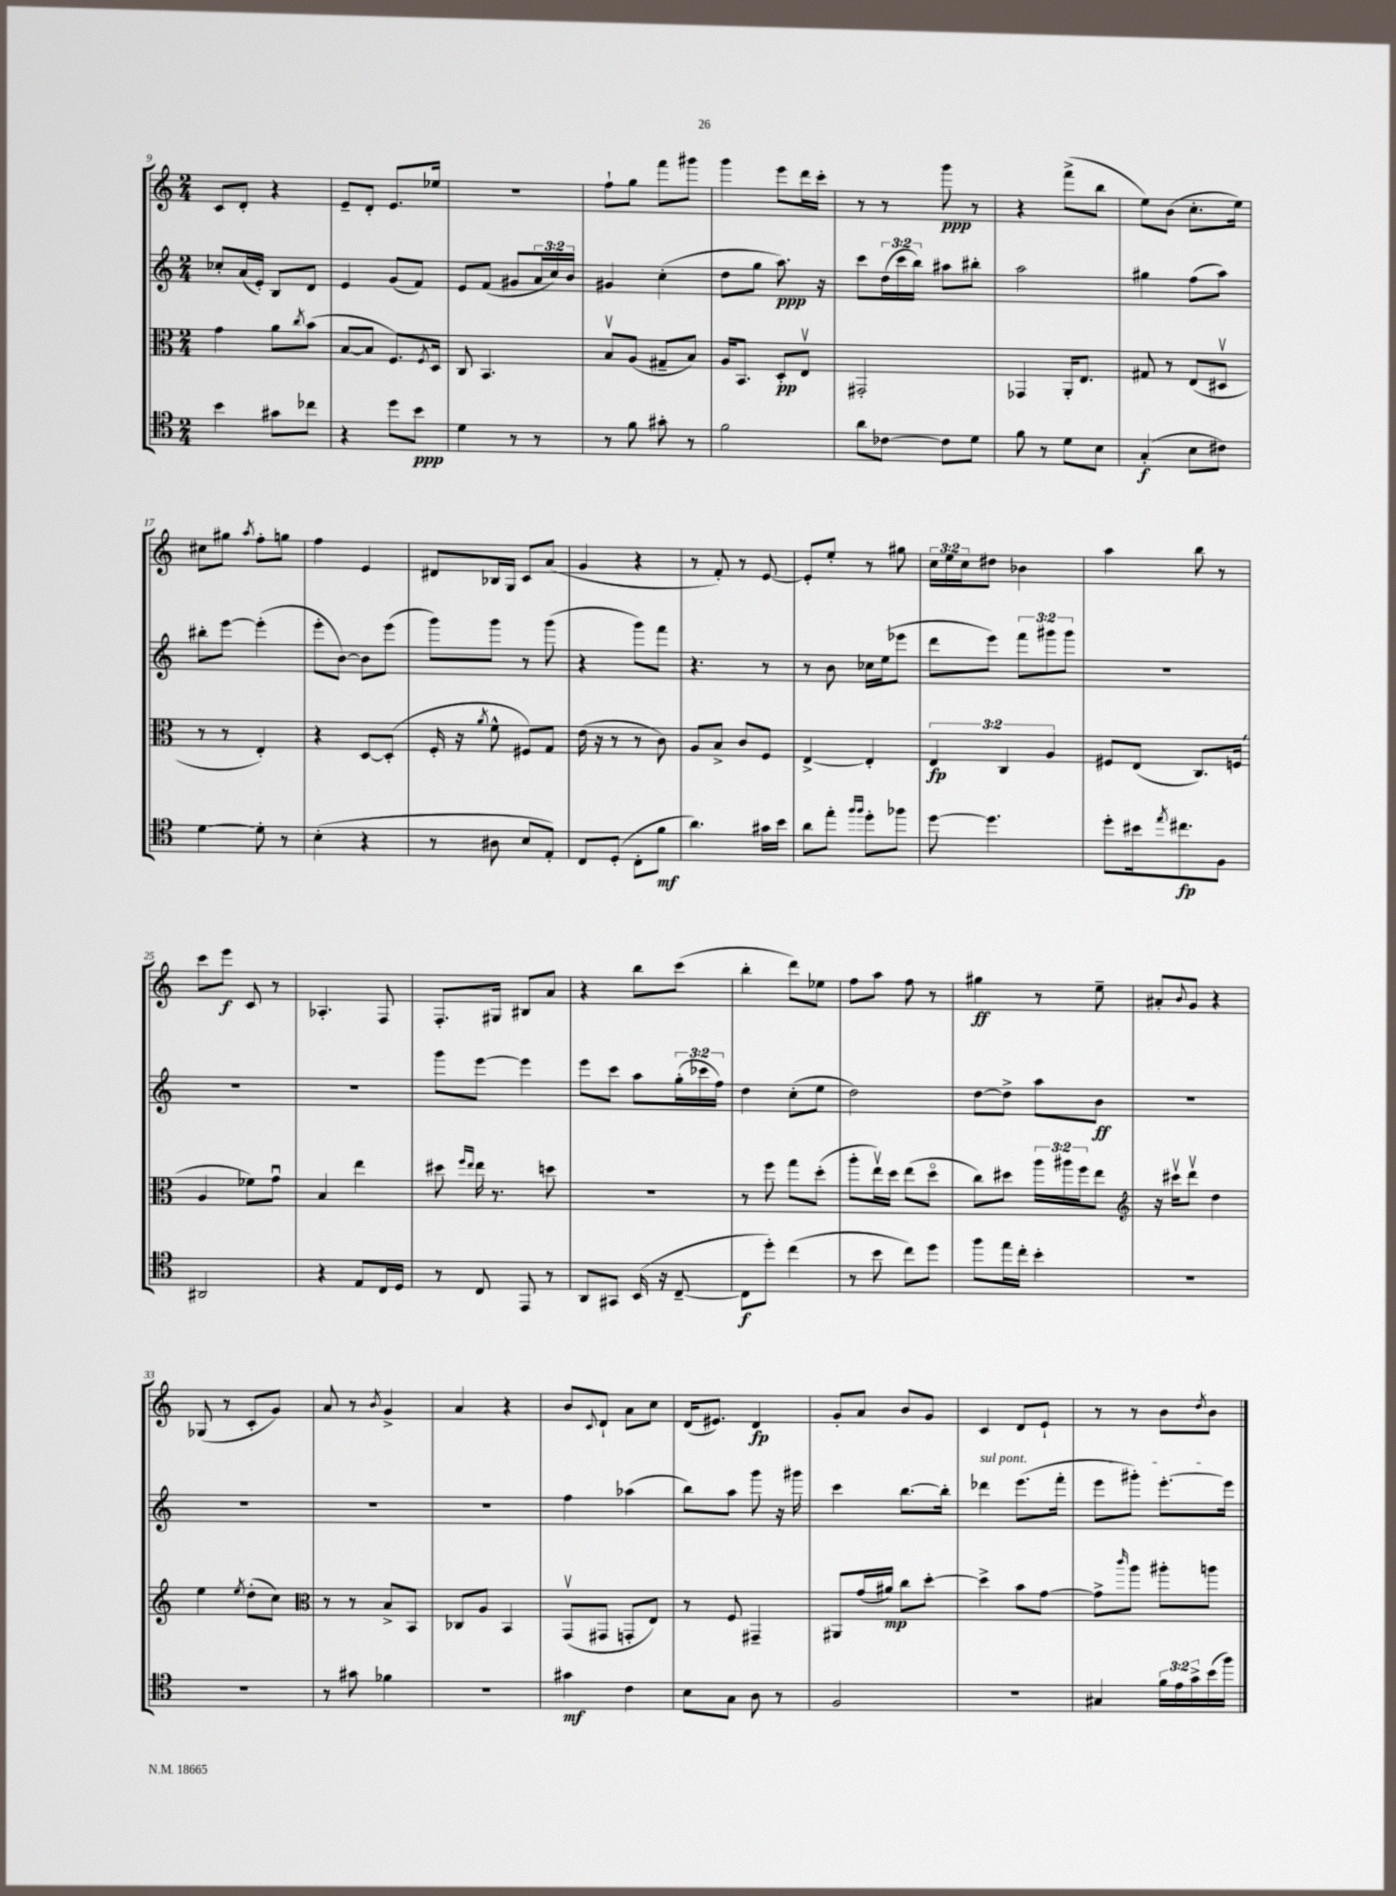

**kern	**dynam	**kern	**dynam	**kern	**dynam	**kern	**dynam
*part4	*part4	*part3	*part3	*part2	*part2	*part1	*part1
*staff4	*staff4	*staff3	*staff3	*staff2	*staff2	*staff1	*staff1
*clefC4	*	*clefC3	*	*clefG2	*	*clefG2	*
*k[]	*	*k[]	*	*k[]	*	*k[]	*
*M2/4	*	*M2/4	*	*M2/4	*	*M2/4	*
=9	=9	=9	=9	=9	=9	=9	=9
4b\	.	4g\	.	8cc-X'/L	.	8c/L	.
.	.	.	.	(16a/L	.	8d'/J	.
.	.	.	.	16e'/JJ)	.	.	.
8g#X\L	.	8a\L	.	8B/L	.	4r	.
.	.	8qcc/	.	.	.	.	.
8cc-X\J	.	(8b\J	.	8d/J	.	.	.
=10	=10	=10	=10	=10	=10	=10	=10
4r	.	[8B/L	.	4e/	.	8e~/L	.
.	.	8B/J]	.	.	.	8d'/J	.
8dd\L	.	8.F/L)	.	(8g/L	.	8.e/L	.
8b\J	ppp	.	.	8f/J)	.	.	.
.	.	8qF/	.	.	.	.	.
.	.	16D/Jk	.	.	.	16ee-X/Jk	.
=11	=11	=11	=11	=11	=11	=11	=11
4d\	.	8C/	.	8e/L	.	2r	.
.	.	4.BB/	.	(8f/J	.	.	.
8r	.	.	.	8g#X/L	.	.	.
8r	.	.	.	24a/L	.	.	.
.	.	.	.	24cc/)	.	.	.
.	.	.	.	24b/JJ	.	.	.
=12	=12	=12	=12	=12	=12	=12	=12
8r	.	8Bv/L	.	4g#X/	.	8ff`\L	.
8f\	.	(8A/J	.	.	.	8gg\J	.
8g#X'\	.	8G#X~/L	.	(4cc'\	.	8fff\L	.
8r	.	8B/J)	.	.	.	8ggg#X\J	.
=13	=13	=13	=13	=13	=13	=13	=13
2f\	.	16A/KL	.	8dd\L	.	4ggg\	.
.	.	8.BB/J	.	.	.	.	.
.	.	.	.	8gg\J	.	.	.
.	.	8D'/L	pp	8.aa\)	ppp	8eee\L	.
.	.	8Ev/J	.	.	.	16ddd\L	.
.	.	.	.	16r	.	16ccc'\JJ	.
=14	=14	=14	=14	=14	=14	=14	=14
8a\L	.	2GG#X'/	.	8ccc\L	.	8r	.
[8c-X\J	.	.	.	(24dd\L	.	8r	.
.	.	.	.	24ccc\	.	.	.
.	.	.	.	24bb\JJ)	.	.	.
8c-\L]	.	.	.	8aa#X\L	.	8ggg\	ppp
8d\J	.	.	.	8bb#X'\J	.	8r	.
=15	=15	=15	=15	=15	=15	=15	=15
8f\	.	4GG-X/	.	2aa\	.	4r	.
8r	.	.	.	.	.	.	.
8d\L	.	16AA'/KL	.	.	.	(8fff^\L	.
.	.	8.E/J	.	.	.	.	.
8B\J	.	.	.	.	.	8bb\J	.
=16	=16	=16	=16	=16	=16	=16	=16
(4G'/	f	8G#X/	.	4gg#X\	.	8ee\L)	.
.	.	8r	.	.	.	(8b\J	.
8B\L	.	(8E/L	.	(8ff\L	.	8.cc'\L	.
8c#X\J)	.	8D#Xv/J	.	8aa\J)	.	.	.
.	.	.	.	.	.	16ee\Jk)	.
!!LO:LB:g=z
=17	=17	=17	=17	=17	=17	=17	=17
[4d\	.	8r	.	8bb#X'\L	.	8cc#X\L	.
.	.	8r	.	[8eee\J	.	8gg#X\J	.
.	.	.	.	.	.	8qaa/	.
8d'\]	.	4E'/)	.	(4eee'\]	.	8ff'\L	.
8r	.	.	.	.	.	8ggn\J	.
=18	=18	=18	=18	=18	=18	=18	=18
(4B'\	.	4r	.	8eee'\L	.	4ff\	.
.	.	.	.	[8b\J)	.	.	.
4r	.	[8D/L	.	8b\L]	.	4e/	.
.	.	(8D'/J]	.	(8eee\J	.	.	.
=19	=19	=19	=19	=19	=19	=19	=19
8r	.	16F'/	.	8ggg\L)	.	8d#X/L	.
.	.	16r	.	.	.	.	.
.	.	8qa/	.	.	.	.	.
8A#X\	.	8f^^\	.	8ggg\J	.	16B-X/L	.
.	.	.	.	.	.	16G/JJ	.
8B/L	.	8F#X/L)	.	8r	.	8c/L	.
8E'/J)	.	8G/J	.	(8ggg\	.	(8a/J	.
=20	=20	=20	=20	=20	=20	=20	=20
8C/L	.	(16e\	.	4r	.	4g/	.
.	.	16r	.	.	.	.	.
(8D'/J	.	8r	.	.	.	.	.
8C'\L	.	8r	.	8ggg\L)	.	4r	.
8f\J	mf	8c\)	.	8fff\J	.	.	.
=21	=21	=21	=21	=21	=21	=21	=21
4.a\)	.	8A/L	.	4.r	.	8r	.
.	.	8B^/J	.	.	.	8f'/)	.
.	.	8c/L	.	.	.	8r	.
16g#X\LL	.	8F/J	.	8r	.	[8e/	.
16b\JJ	.	.	.	.	.	.	.
=22	=22	=22	=22	=22	=22	=22	=22
8a\L	.	[4E^/	.	8r	.	8e'/L]	.
8ee'\J	.	.	.	8b\	.	8ee'/J	.
16qqff/LL	.	.	.	.	.	.	.
16qqff/JJ	.	.	.	.	.	.	.
8dd'\L	.	4E'/]	.	16cc-X\LL	.	8r	.
.	.	.	.	(16ee\J	.	.	.
8ff-X\J	.	.	.	8eee-X\J	.	8gg#X\	.
=23	=23	=23	=23	=23	=23	=23	=23
[8dd\	.	6E/	fp	8ddd\L	.	24cc\LL	.
.	.	.	.	.	.	24ee\	.
.	.	.	.	.	.	24cc\J	.
4.dd\]	.	.	.	8eee\J)	.	8dd#X\J	.
.	.	6C/	.	.	.	.	.
.	.	.	.	12fff\L	.	4b-X\	.
.	.	6A/	.	12ggg#X\	.	.	.
.	.	.	.	12ggg#\J	.	.	.
=24	=24	=24	=24	=24	=24	=24	=24
8dd'\L	.	8F#X/L	.	2r	.	4aa\	.
16b#X\k	.	(8E/J	.	.	.	.	.
8qee/	.	.	.	.	.	.	.
8.cc#X\	fp	.	.	.	.	.	.
.	.	8.C/L)	.	.	.	8bb\	.
8F\J	.	.	.	.	.	8r	.
.	.	(16Fn/Jk	.	.	.	.	.
!!LO:LB:g=z
=25	=25	=25	=25	=25	=25	=25	=25
2AA#X/	.	4A/	.	2r	.	8ccc\L	.
.	.	.	.	.	.	8eee\J	f
.	.	8f-X\L)	.	.	.	8c/	.
.	.	8gu\J	.	.	.	8r	.
=26	=26	=26	=26	=26	=26	=26	=26
4r	.	4B/	.	2r	.	4.A-X'/	.
8E/L	.	4ee\	.	.	.	.	.
16C/L	.	.	.	.	.	8F/	.
16D/JJ	.	.	.	.	.	.	.
=27	=27	=27	=27	=27	=27	=27	=27
8r	.	8dd#X\	.	8ggg\L	.	8.F'/L	.
.	.	16qqff/LL	.	.	.	.	.
.	.	16qqee/JJ	.	.	.	.	.
8C/	.	16ee\	.	[8eee\J	.	.	.
.	.	8.r	.	.	.	16G#X/Jk	.
8EE/	.	.	.	4eee\]	.	8B#X/L	.
8r	.	8ddn\	.	.	.	8a/J	.
=28	=28	=28	=28	=28	=28	=28	=28
8AA/L	.	2r	.	8eee\L	.	4r	.
8GG#X/J	.	.	.	8ccc\J	.	.	.
(16BB/	.	.	.	8aa\L	.	8bb\L	.
16r	.	.	.	.	.	.	.
[8C~/	.	.	.	(24gg'\L	.	(8ccc\J	.
.	.	.	.	24ccc-X\	.	.	.
.	.	.	.	24ff\JJ)	.	.	.
=29	=29	=29	=29	=29	=29	=29	=29
8C\L]	f	8r	.	4dd\	.	4bb'\	.
8dd'\J)	.	8ff\	.	.	.	.	.
(4cc\	.	8gg\L	.	(8cc'\L	.	8ddd\L)	.
.	.	(8dd'\J	.	8ee\J	.	8ee-X\J	.
=30	=30	=30	=30	=30	=30	=30	=30
8r	.	8aa'\L	.	2dd\)	.	8ff\L	.
8b\	.	16eev\L)	.	.	.	8aa\J	.
.	.	16dd\JJ	.	.	.	.	.
8cc\L)	.	(8ee\L	.	.	.	8ff\	.
8dd\J	.	8dd\J	.	.	.	8r	.
=31	=31	=31	=31	=31	=31	=31	=31
8ff\L	.	8cc\L)	.	[8dd\L	.	4gg#X\	ff
16ee\L	.	8dd#X\J	.	8dd^\J]	.	.	.
16cc'\JJ	.	.	.	.	.	.	.
4b'\	.	24aa\LL	.	8aa\L	.	8r	.
.	.	24aa#X\	.	.	.	.	.
.	.	24ff\J	.	.	.	.	.
.	.	8ee\J	.	8b\J	ff	8ee~\	.
=32	=32	=32	=32	=32	=32	=32	=32
*	*	*clefG2	*	*	*	*	*
2r	.	16r	.	2r	.	8a#X'/L	.
.	.	16ccc#Xv\KL	.	.	.	.	.
.	.	.	.	.	.	8qqb/	.
.	.	8dddv\J	.	.	.	8g/J	.
.	.	4dd\	.	.	.	4r	.
!!LO:LB:g=z
=33	=33	=33	=33	=33	=33	=33	=33
2r	.	4ee\	.	2r	.	(8G-X/	.
.	.	.	.	.	.	8r	.
.	.	8qee/	.	.	.	.	.
.	.	(8dd'\L	.	.	.	8c'/L	.
.	.	8cc\J)	.	.	.	8g/J)	.
=34	=34	=34	=34	=34	=34	=34	=34
*	*	*clefC3	*	*	*	*	*
8r	.	8r	.	2r	.	8a/	.
8g#X\	.	8r	.	.	.	8r	.
.	.	.	.	.	.	8qb/	.
4f-X\	.	8B^/L	.	.	.	4g^/	.
.	.	8BB/J	.	.	.	.	.
=35	=35	=35	=35	=35	=35	=35	=35
2r	.	8C-X/L	.	2r	.	4a/	.
.	.	8A/J	.	.	.	.	.
.	.	4BB/	.	.	.	4r	.
=36	=36	=36	=36	=36	=36	=36	=36
4g#X\	mf	(8GGv/L	.	4ff\	.	8b/L	.
.	.	.	.	.	.	8qqc/	.
.	.	8GG#X/J	.	.	.	8d`/J	.
4c\	.	8GGn'/L	.	(4aa-X\	.	8a\L	.
.	.	8E/J)	.	.	.	8cc\J	.
=37	=37	=37	=37	=37	=37	=37	=37
8B\L	.	8r	.	8bb\L)	.	(16d/KL	.
.	.	.	.	.	.	8.e#X/J)	.
8G\J	.	8F/	.	8aa\J	.	.	.
8A\	.	4GG#X~/	.	8ggg\	.	4d/	fp
8r	.	.	.	16r	.	.	.
.	.	.	.	16ggg#X\	.	.	.
=38	=38	=38	=38	=38	=38	=38	=38
2F/	.	8AA#X/L	.	4ccc\	.	8g'/L	.
.	.	(16g/L	.	.	.	8a/J	.
.	.	16a#X/JJ)	mp	.	.	.	.
.	.	8cc\L	.	[8.bb\L	.	8b/L	.
.	.	[8dd'\J	.	.	.	8g/J	.
.	.	.	.	16bb'\Jk]	.	.	.
=39	=39	=39	=39	=39	=39	=39	=39
!	!	!	!	!LO:TX:a:i:t=sul pont.	!	!	!
2r	.	4dd^\]	.	4ddd-X\	.	4c/	.
.	.	8b\L	.	(8.eee\L	.	8d/L	.
.	.	[8g\J	.	.	.	8e`/J	.
.	.	.	.	16fff'\Jk	.	.	.
=40	=40	=40	=40	=40	=40	=40	=40
4G#X/	.	8g^\L]	.	8eee\L	.	8r	.
.	.	16qqccc/	.	.	.	.	.
.	.	8aa\J	.	8ggg#X'\J)	.	8r	.
24f\LL	.	8aa#X'\L	.	[8.eee'\L	.	8b\L	.
24e\	.	.	.	.	.	.	.
24g^\	.	.	.	.	.	.	.
.	.	.	.	.	.	8qdd/	.
(16b\	.	8aan\J	.	.	.	8b\J	.
16ff\JJ)	.	.	.	16eee\Jk]	.	.	.
==	==	==	==	==	==	==	==
*-	*-	*-	*-	*-	*-	*-	*-
